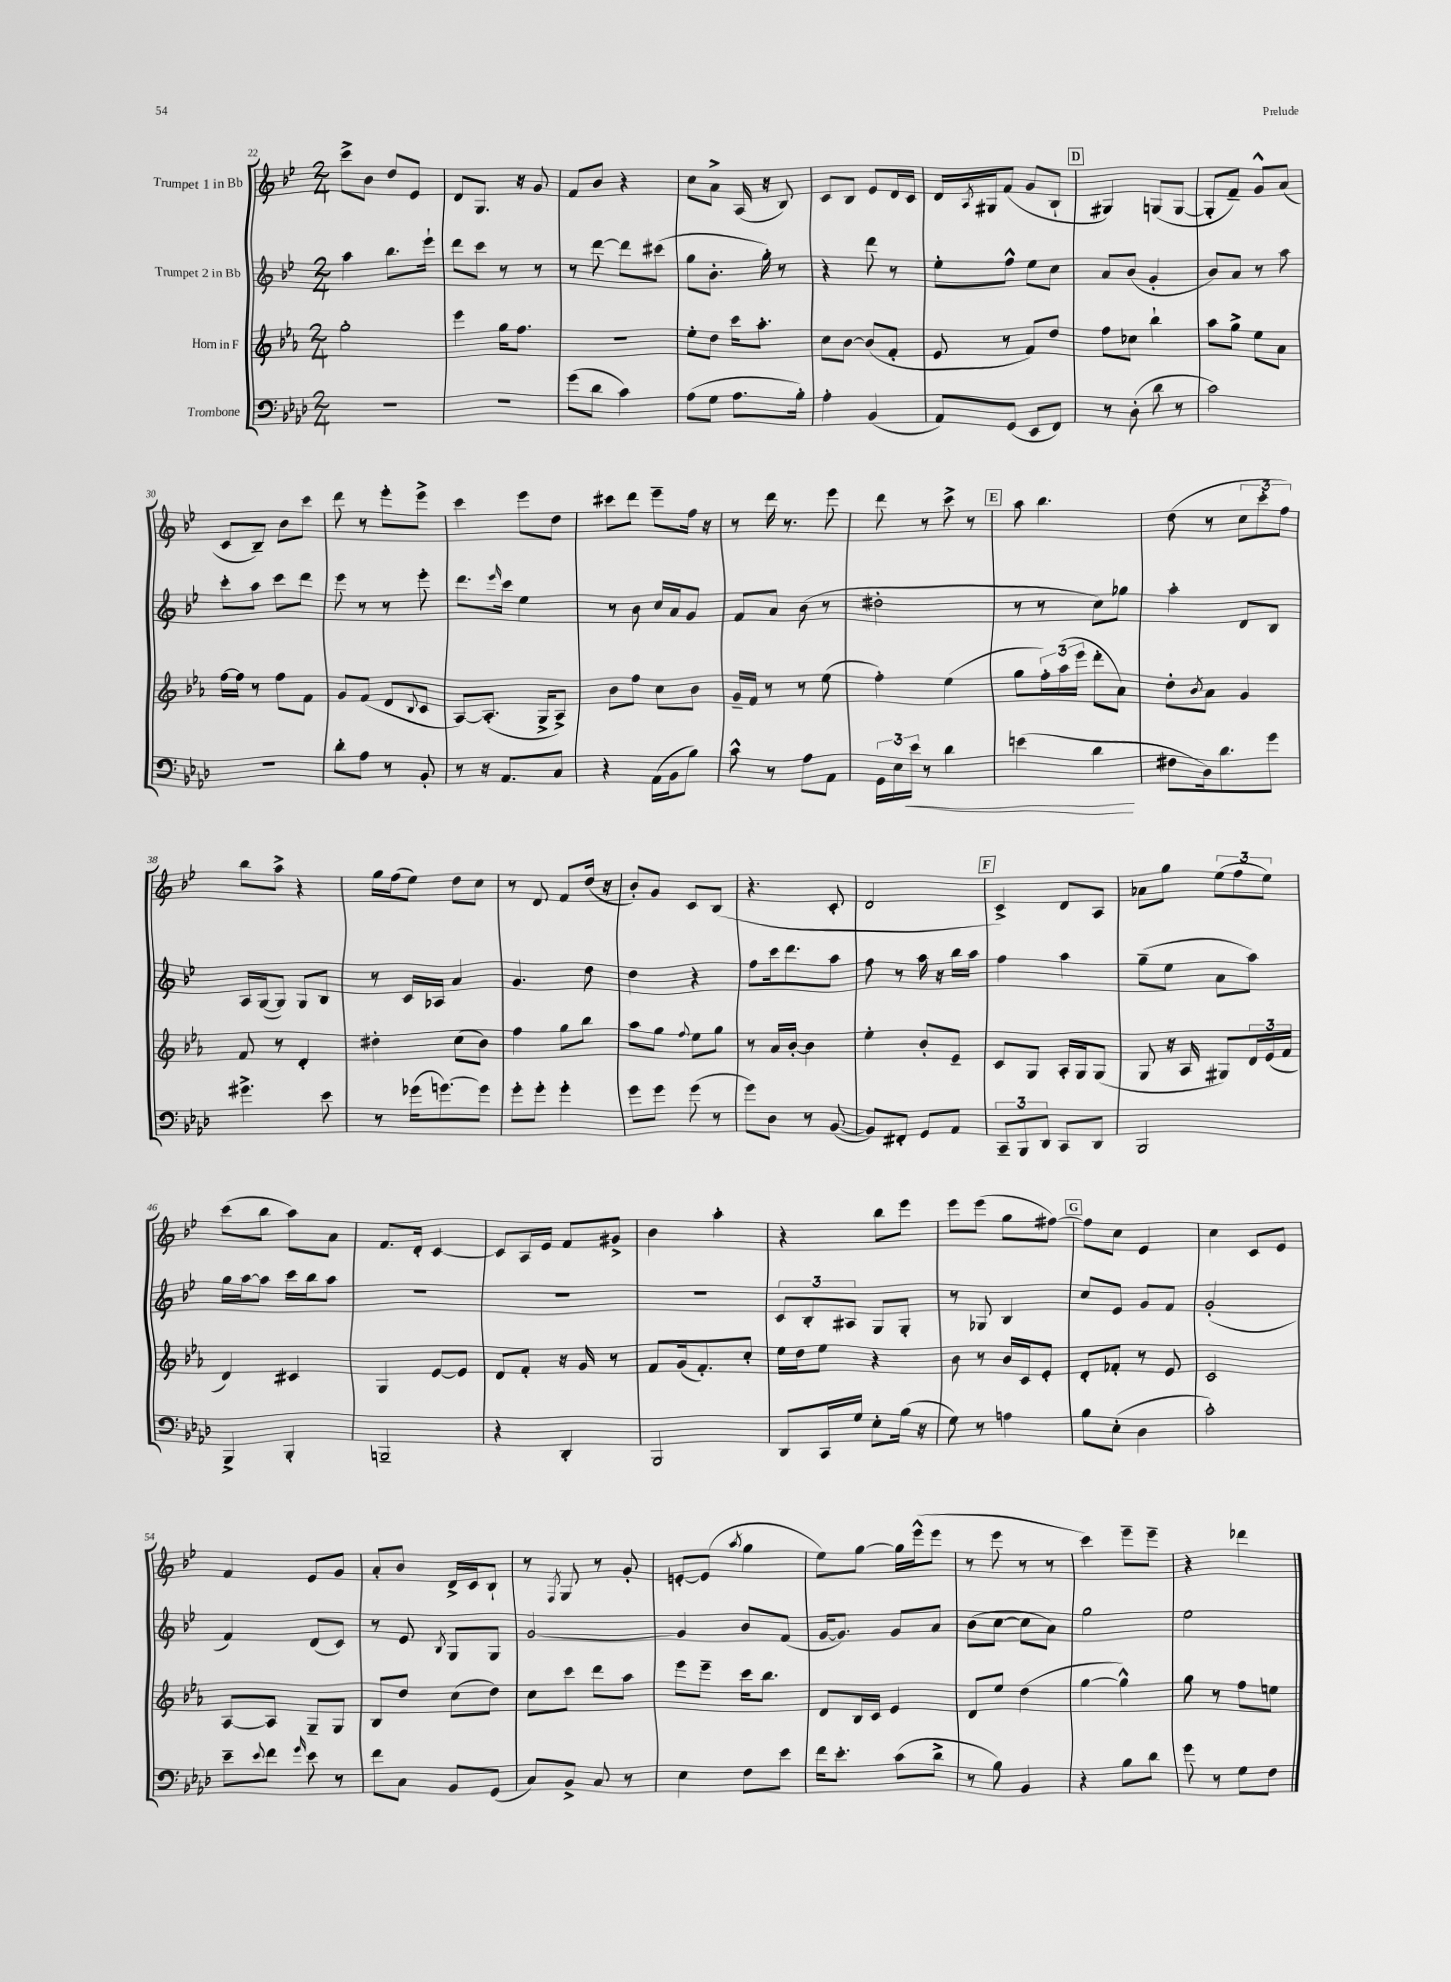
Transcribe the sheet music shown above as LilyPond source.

<<
\new StaffGroup <<
\new Staff = "s0" \with { instrumentName = "Trumpet 1 in Bb" } {
    \clef treble \key bes \major \numericTimeSignature \time 2/4
    c'''8-> bes'8 d''8 ees'8 |
    d'8 g8. r16 g'8 |
    f'8 bes'8 r4 |
    c''8 a'8-> a16( r16 bes8) |
    c'8 bes8 ees'8 d'16 c'16 |
    d'16 \acciaccatura { a8 } gis16 f'8( g'8 bes8-! |
    \mark \markup { \box "D" } gis4) g8( g8~ |
    g8-. f'8--) g'8-^ a'8( |
    c'8 bes8--) bes'8 c'''8 |
    d'''8 r8 ees'''8-. ees'''8-> |
    c'''4 ees'''8 d''8 |
    cis'''8 d'''8 ees'''8-- f''16 r16 |
    r8 d'''16 r8. ees'''8 |
    d'''8 r8 c'''8-> r8 |
    \mark \markup { \box "E" } a''8 bes''4. |
    d''8( r8 \tuplet 3/2 { c''8 c'''8-. f''8) } |
    bes''8 a''8-> r4 |
    g''16 f''16( ees''8) d''8 c''8 |
    r8 d'8 f'8 d''16( r16 |
    bes'8-.) g'8 c'8 bes8( |
    r4. c'8-. |
    d'2 |
    \mark \markup { \box "F" } c'4->) d'8 a8 |
    aes'8 g''8 \tuplet 3/2 { ees''8( f''8 ees''8) } |
    c'''8( bes''8 a''8) a'8 |
    f'8. d'16-. c'4~ |
    c'8 a16 ees'16 f'8 gis'8-> |
    bes'4 a''4-. |
    r4 bes''8 ees'''8 |
    ees'''8 ees'''8( g''8 fis''8~) |
    \mark \markup { \box "G" } fis''8 c''8 ees'4 |
    c''4 c'8 ees'8 |
    f'4 ees'8 g'8 |
    a'8-. bes'8 d'16-> c'16 bes8-! |
    r8 \acciaccatura { f8 } g8 r8 g'8-. |
    e'8~-. e'8( \acciaccatura { a''8 } g''4 |
    ees''8) g''8~ g''16 ees'''16-^( ees'''8 |
    r8 ees'''8 r8 r8 |
    c'''4) ees'''8-- ees'''8-- |
    r4 des'''4 \bar "|." |
}
\new Staff = "s1" \with { instrumentName = "Trumpet 2 in Bb" } {
    \clef treble \key bes \major \numericTimeSignature \time 2/4
    a''4 bes''8. ees'''16-! |
    d'''8 c'''8 r8 r8 |
    r8 d'''8~ d'''8 cis'''8( |
    g''8 bes'8.-. g''16-.) r8 |
    r4 d'''8 r8 |
    ees''8-. f''8-^ ees''8 c''8 |
    \mark \markup { \box "D" } a'8 bes'8( g'4-. |
    bes'8) a'8 r8 a''8 |
    c'''8-. a''8 c'''8 d'''8 |
    ees'''8 r8 r8 ees'''8-. |
    d'''8. \grace { ees'''16 } c'''16 ees''4 |
    r8 bes'8 c''16 a'16 g'8 |
    f'8 a'8 bes'8( r8 |
    dis''2-. |
    \mark \markup { \box "E" } r8 r8 c''8) ges''8 |
    a''4-. d'8 bes8 |
    a16 g16~( g8) g8 bes8 |
    r8 c'16 aes16 a'4 |
    g'4. d''8 |
    d''4 r4 |
    f''8 c'''16 d'''8. a''8 |
    f''8 r8 a''16 r16 bes''16 a''16 |
    \mark \markup { \box "F" } f''4 a''4 |
    g''8--( ees''8 a'8 a''8) |
    g''16 a''16~ a''8 c'''16 bes''16 a''8 |
    R2 |
    R2 |
    R2 |
    \tuplet 3/2 { c'8 bes8-. ais8 } g8 g8-. |
    r8 ges8 bes4 |
    \mark \markup { \box "G" } c''8 ees'8 g'8 f'8 |
    g'2-.( |
    f'4) d'8( c'8) |
    r8 ees'8 \acciaccatura { bes8 } g8 g8 |
    g'2~ |
    g'4 bes'8 f'8( |
    g'16~ g'8.) g'8 a'8 |
    bes'8( c''8~ c''8 a'8) |
    g''2 |
    ees''2 \bar "|." |
}
\new Staff = "s2" \with { instrumentName = "Horn in F" } {
    \clef treble \key ees \major \numericTimeSignature \time 2/4
    g''2-. |
    ees'''4 g''16 f''8. |
    r2 |
    ees''8-. d''8 c'''16 aes''8.-. |
    c''8 bes'8~ bes'8( f'8-. |
    ees'8 r8 f'8) d''8 |
    \mark \markup { \box "D" } f''8 ces''8 bes''4-! |
    aes''8 g''8-> ees''8 aes'8 |
    f''16~ f''16 r8 f''8 f'8 |
    g'8 f'8( d'8 \appoggiatura { bes8 } c'8 |
    aes8~) aes8.-.( g16-> aes8->) |
    bes'8 f''8 c''8 bes'8 |
    g'16-- f'16 r8 r8 ees''8( |
    f''4-.) ees''4( |
    \mark \markup { \box "E" } g''8 \tuplet 3/2 { f''16-.) aes''16( ees'''16 } d'''8-. aes'8) |
    d''8-. \acciaccatura { bes'8 } aes'8 g'4 |
    f'8 r8 d'4-. |
    dis''4-. c''8( bes'8) |
    f''4 g''8 bes''8 |
    aes''8 g''8 \appoggiatura { f''8 } ees''8 g''8 |
    r8 aes'16 bes'16~-. bes'4 |
    ees''4-. bes'8-. ees'8-- |
    \mark \markup { \box "F" } c'8 g8 aes16-. g16 g8( |
    g8 r16 aes16 gis8) \tuplet 3/2 { d'16 ees'16( f'16 } |
    d'4) cis'4 |
    g4 ees'8~ ees'8 |
    d'8 f'8-. r16 g'16 r8 |
    f'8 g'16( f'8.-.) c''8-. |
    ees''16 d''16 ees''8 r4 |
    bes'8 r8 bes'16 c'16 ees'8-. |
    \mark \markup { \box "G" } d'8-. fes'8-. r8 ees'8 |
    c'2 |
    aes8~ aes8 g8-- g8 |
    bes8 d''8 c''8( d''8) |
    c''8 c'''8 d'''8 aes''8 |
    ees'''8 ees'''8-- c'''16 bes''8. |
    d'8 bes16 c'16 ees'4 |
    d'8 ees''8 d''4( |
    g''4~ g''4-^) |
    g''8 r8 f''8 e''8 \bar "|." |
}
\new Staff = "s3" \with { instrumentName = "Trombone" } {
    \clef bass \key aes \major \numericTimeSignature \time 2/4
    R2 |
    R2 |
    g'8( des'8 c'4) |
    aes8( g8 aes8. bes16-.) |
    aes4-. bes,4( |
    aes,8) g,8( ees,8 f,8) |
    \mark \markup { \box "D" } r8 des8-.( des'8 r8 |
    c'2) |
    R2 |
    des'8-. aes8 r8 bes,8-. |
    r8 r16 aes,8. c8 |
    r4 aes,16( bes,16 bes8) |
    c'8-^ r8 aes8 aes,8 |
    \tuplet 3/2 { g,16 ees16 ees'16\< } r8 des'4 |
    \mark \markup { \box "E" } e'4( des'4\! |
    fis8 des16) des'8. g'8 |
    gis'4.-> ees'8 |
    r8 ges'16( g'8.~) g'8 |
    g'8-. g'8-. g'4-. |
    g'8 g'8 g'8( r8 |
    g'8) des8 r8 bes,8~( |
    bes,8) fis,8-. g,8 aes,8 |
    \mark \markup { \box "F" } \tuplet 3/2 { c,8-- bes,,8 des,8 } c,8 des,8 |
    bes,,2 |
    bes,,4-> bes,,4-. |
    b,,2-- |
    r4 des,4-. |
    bes,,2 |
    des,8 c,16 g16 ees8-. bes16( r16 |
    g8) r8 a4 |
    \mark \markup { \box "G" } bes8 ees8-.( des4 |
    c'2-.) |
    ees'8-- \appoggiatura { ees'8 } f'8 \grace { g'16 } ees'8 r8 |
    f'8 c8 bes,8 g,8( |
    c8) bes,8-> c8 r8 |
    ees4 f8 ees'8 |
    f'16 ees'8.-. c'8( des'8-> |
    r8 bes8) bes,4 |
    r4 bes8 des'8 |
    g'8 r8 g8 f8 \bar "|." |
}
>>
>>
\layout { \context { \Score currentBarNumber = #22 } }
